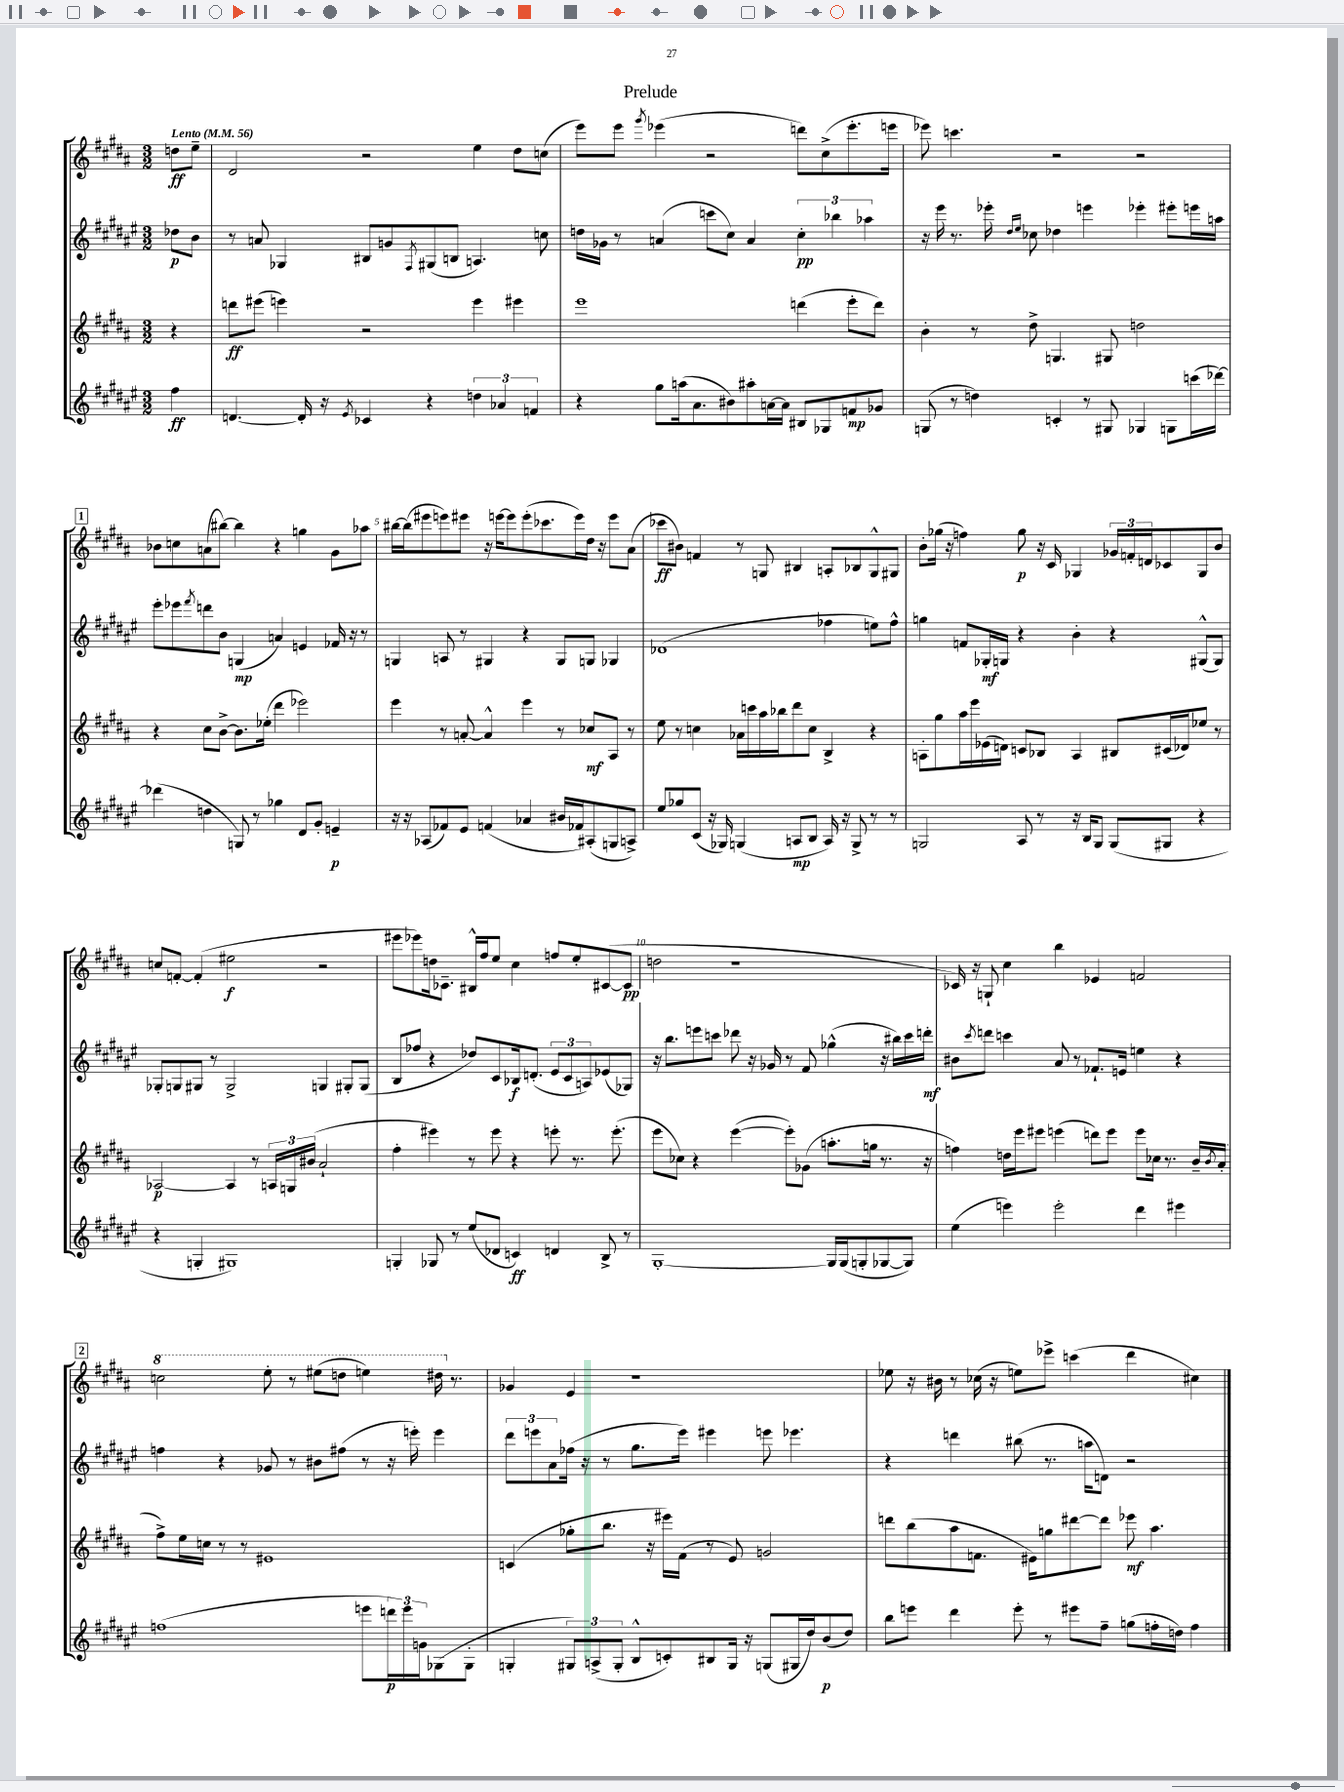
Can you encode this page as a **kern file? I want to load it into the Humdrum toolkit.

**kern	**kern	**kern	**kern
*staff4	*staff3	*staff2	*staff1
*clefG2	*clefG2	*clefG2	*clefG2
*k[f#c#g#d#a#e#]	*k[f#c#g#d#a#]	*k[f#c#g#d#a#e#]	*k[f#c#g#d#a#]
*M3/2	*M3/2	*M3/2	*M3/2
*MM56	*MM56	*MM56	*MM56
4ff#	4r	8dd-	8dd
.	.	8b	8ee~
=	=	=	=
[4.d	8ddd	8r	2d#
.	(8eee#	8a	.
.	4eee)	4G-	.
16d']	.	.	.
16r	.	.	.
8qe#	.	.	.
4c-	2r	8B#	2r
.	.	8g	.
.	.	8qF#	.
4r	.	(8G#	.
.	.	8B	.
6dd	4eee	4.A)	4ee
6a-	.	.	.
.	4eee#	.	8dd#
6f	.	.	.
.	.	8cc	(8cc
=	=	=	=
4r	1eee	16dd	8eee)
.	.	16g-	.
.	.	8r	8eee
.	.	.	8qggg#
8gg#	.	(4a	(4eee-
(16aa	.	.	.
8.a#	.	.	.
.	.	8ccc	2r
8b#)	.	8cc#)	.
8aa#'	.	4a	.
[16a	.	.	.
16a]	.	.	.
8B#	(4ddd	6cc#'	8ddd)
8G-	.	.	(8cc#^
.	.	6bb-	.
8f	8eee'	.	8.eee-'
.	.	6aa-	.
8g-	8ddd)	.	.
.	.	.	16eee
=	=	=	=
(8G	4b'	16r	8eee-)
.	.	16eee#	.
8r	.	8.r	4.ccc
4dd)	8r	.	.
.	.	16eee-'	.
.	.	16qqdd#	.
.	.	16qqee#	.
.	8dd#^	8cc-	.
4c'	4.G	4dd-	2r
8r	.	4eee	.
8G#	8G#	.	.
4G-	2dd	4eee-'	2r
8G	.	8eee#'	.
(16ccc	.	16eee	.
[16ddd-)	.	16aa	.
=	=	=	=
(4ddd-]	4r	8eee#'	8b-
.	.	8eee-	8cc
.	.	8qfff#	.
4dd	8cc#	8ddd	(8a
.	[8b^	8b	[8bb#)
8G)	8.b]	(4G	4bb#]
8r	.	.	.
.	(16ee-'	.	.
4gg-	4ddd#	4a)	4r
8d#	2eee-)	4e	4gg
8g#'	.	.	.
4e~	.	16f-	8g#
.	.	16r	.
.	.	8r	8aa-
=	=	=	=
16r	4eee	4G	[16bb#
16r	.	.	(16bb#]
(8A-	.	.	8eee#
8f-)	8r	8A	8eee)
8e#	[8a'	8r	8eee#
(4f	4a^^]	4G#	16r
.	.	.	[16eee
.	.	.	8eee]
4a-	4eee	4r	(8eee'
.	.	.	8.ccc-
16b#	8r	8G#	.
16f-)	.	.	16eee)
(8A#'	8cc-	8G	16dd#
.	.	.	16r
8G	8A#	4G-	8eee
8A^)	8r	.	(8a#
=	=	=	=
8ee#	8ee	(1d-	8ccc-
8gg-	8r	.	8b#)
(8c#	4cc	.	4f
16r	.	.	.
16G-)	.	.	.
(4G	16a-	.	8r
.	16ccc	.	.
.	16aa#	.	8G
.	16bb-	.	.
8A	8ddd#	.	4B#
8B	8cc	.	.
16A)	4B^	4ff-	8A'
16r	.	.	.
8G^	.	.	8B-
8r	4r	8ee)	8G^^
8r	.	8ff-^^	8G#
=	=	=	=
2G	8A'	4gg	8b'
.	8gg#	.	(16gg-
.	.	.	16r
.	16aa#	8f	4ff)
.	16eee	.	.
.	(16e-	16G-'	.
.	16d)	16G	.
8A#	8c	4r	8gg-
8r	8B-	.	16r
.	.	.	16c#
16r	4A	4b'	4G-
16B	.	.	.
8G	.	.	.
(8G	8B#	4r	24g-
.	.	.	24f'
.	.	.	24d
8G#	(16c#	.	8c-
.	16d-)	.	.
4r	8ee-	(8G#^^	8G-
.	8r	8G#)	8b
=	=	=	=
4r	[2A-	8G-'	8cc
.	.	8G	[8f'
4G'	.	8G#	(4f']
.	.	8r	.
1G#)	4A-]	2G#^	2ee#
.	8r	.	.
.	24A	.	.
.	24G	.	.
.	(24b#	.	.
.	2a#`	4G	2r
.	.	8G#'	.
.	.	(8G#	.
=	=	=	=
4G'	4ff#'	8B	8eee#
.	.	8ff-	8eee-)
8G-	4eee#)	4r	16dd
.	.	.	8.c-~
8r	.	.	.
(8ee#	8r	8dd-)	16B#^^
.	.	.	16ff#
8d-	8eee#	8c#	8ee
4c)	4r	16B-	4cc#
.	.	(8.d'	.
4d	8eee'	12e#	8ff
.	.	12c#	.
.	8.r	.	8ee'
.	.	12A)	.
8B^	.	(8e-	([8c#
.	(8.eee'	.	.
8r	.	8G-)	8c#]
=	=	=	=
[1G#'	8eee	16r	2dd
.	.	8.bb	.
.	8cc-)	.	.
.	4r	8eee	.
.	.	8ccc	.
.	([4eee	8ddd-	1r
.	.	16r	.
.	.	16g-	.
.	8eee'])	8r	.
.	(8g-	8f#	.
16G#]	8.aa'	(4gg-^^	.
(16G#	.	.	.
8G'	.	.	.
.	16gg	.	.
[8G-	8.r	16r	.
.	.	16bb#)	.
8G-])	.	16ccc	.
.	16r	16ddd'	.
=	=	=	=
(4ee#	4ff)	8b#	16c-)
.	.	.	16r
.	.	8qccc#	.
.	.	8ddd	8G`
4eee)	16dd	4ccc	4cc#
.	16eee	.	.
.	8eee#	.	.
2eee'	(4eee	8a#	4bb
.	.	8r	.
.	8ddd)	8.f-`	4e-
.	8eee	.	.
.	.	16e	.
4ddd#	8eee	4ee	2f
.	16cc-	.	.
.	8.r	.	.
4eee#	.	4r	.
.	16b~	.	.
.	8qb	.	.
.	(16a#'	.	.
=	=	=	=
(1ff	8ff#^)	4ff	2ccc
.	16ee	.	.
.	16cc	.	.
.	8r	4r	.
.	8r	.	.
.	1e#	8g-	8eee'
.	.	8r	8r
.	.	8b#	(8eee#
.	.	(8ff#	8ddd
8eee	.	8r	4eee)
24ddd)	.	16r	.
24eee	.	.	.
.	.	16eee')	.
24g	.	.	.
(8G-	.	4eee	16ddd#
.	.	.	8.r
8G-'	.	.	.
=	=	=	=
4G'	(4c	12ddd#	4g-
.	.	12eee	.
.	.	12a#	.
12G#)	8gg-'	(16ff-	4e
.	.	16r	.
(12A^	.	.	.
.	8.bb	8r	.
12G#'	.	.	.
8B^^	.	8.gg#	1r
.	16r	.	.
8c')	16eee#)	.	.
.	(16f#	16eee)	.
8B#	8r	4eee#	.
16G#	8e)	.	.
16r	.	.	.
(8G	2g	8eee	.
16G#	.	4.eee-	.
16dd#)	.	.	.
(8b	.	.	.
8dd#)	.	.	.
=	=	=	=
8bb	8ddd	4r	8ee-
8eee	(8bb	.	16r
.	.	.	16b#
4ddd#	8aa#	4ddd	8r
.	8.f	.	(16cc-
.	.	.	16r
8eee'	.	(8bb#	8ee)
.	16e#)	.	.
8r	8gg	8.r	8eee-^
8eee#	[8ddd#	.	(4ccc
.	.	16aa	.
8ff#~	8ddd#]	8d)	.
(8gg	8eee-	2r	4ddd#
16ff'	4.aa#	.	.
16dd)	.	.	.
4ff	.	.	4cc#)
==	==	==	==
*-	*-	*-	*-
